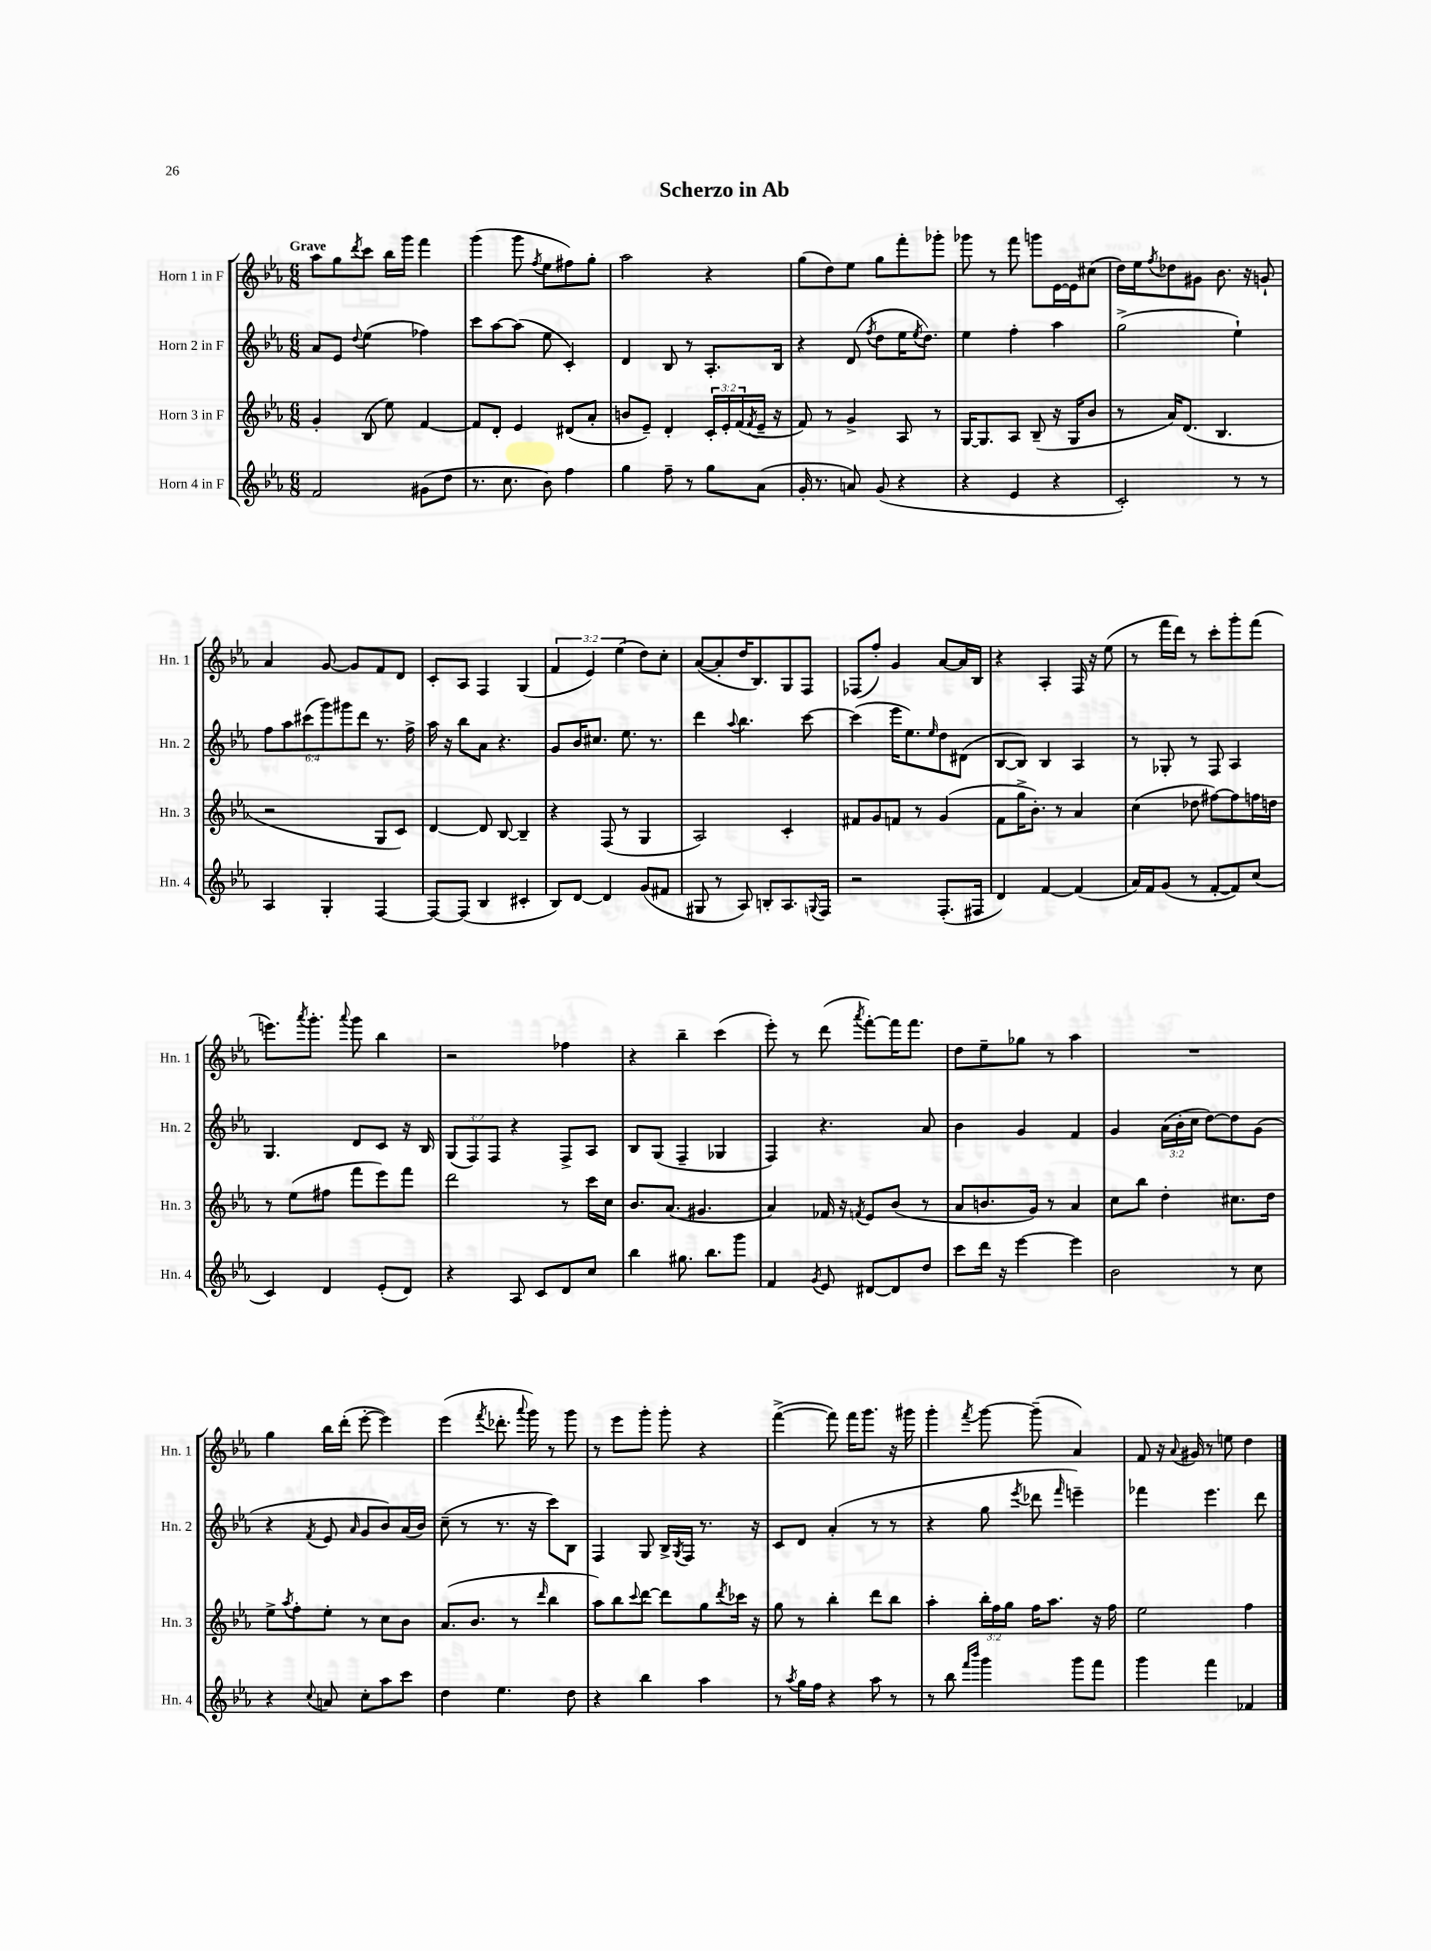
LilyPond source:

\header { title = "Scherzo in Ab" }
<<
\new StaffGroup <<
\new Staff = "s0" \with { instrumentName = "Horn 1 in F" shortInstrumentName = "Hn. 1" } {
    \clef treble \key ees \major \numericTimeSignature \time 6/8 \override Staff.TupletNumber.text = #tuplet-number::calc-fraction-text \tempo "Grave"
    aes''8 g''8 \acciaccatura { d'''8 } c'''8 bes''16 g'''16 f'''4 |
    g'''4( g'''8 \acciaccatura { f''8 } ees''8 fis''8) g''8-. |
    aes''2 r4 |
    g''8( d''8) ees''8 g''8 f'''8-. ges'''8-. |
    ges'''8 r8 f'''8 g'''8 ees'16~ ees'16 cis''8( |
    d''16) ees''16 \acciaccatura { f''8 } des''8 gis'8 bes'8. r16 g'8-! |
    aes'4 g'8~ g'8 f'8 d'8 |
    c'8-. aes8 f4 g4( |
    \tuplet 3/2 { f'4 ees'4) ees''4( } d''8) c''8-. |
    aes'8~( aes'8-. d''16 bes8.) g8 f8 |
    fes8( f''8-.) g'4 aes'8~ aes'16 bes16 |
    r4 aes4-. f16 r16 ees''8( |
    r8 f'''16 d'''16) r8 c'''8-. g'''8-. f'''8( |
    e'''8.) \acciaccatura { aes'''8 } g'''8.-. \appoggiatura { aes'''8 } g'''8 bes''4 |
    r2 fes''4 |
    r4 bes''4-- c'''4( |
    ees'''8-.) r8 d'''8( \acciaccatura { aes'''8 } f'''8~-.) f'''16 f'''8. |
    d''8 ees''8-- ges''8 r8 aes''4 |
    R2. |
    g''4 bes''16 d'''16-.( ees'''8~-. ees'''4) |
    ees'''4( \acciaccatura { f'''8 } des'''8.-. \appoggiatura { aes'''8 } g'''16) r8 g'''8 |
    r8 ees'''8 g'''8-. g'''8-. r4 |
    f'''4~->( f'''8) f'''16 g'''8. r16 gis'''16 |
    g'''4-. \acciaccatura { f'''8 } g'''8~ g'''8--( aes'4) |
    f'8 r16 \appoggiatura { aes'8 } gis'16 r8 e''8 d''4 \bar "|." |
}
\new Staff = "s1" \with { instrumentName = "Horn 2 in F" shortInstrumentName = "Hn. 2" } {
    \clef treble \key ees \major \numericTimeSignature \time 6/8 \override Staff.TupletNumber.text = #tuplet-number::calc-fraction-text
    aes'8 ees'8 \appoggiatura { d''8 } ees''4( fes''4) |
    c'''8 aes''8~ aes''8( ees''8 c'4-.) |
    d'4 bes8 r8 aes8.-. bes16 |
    r4 d'8( \acciaccatura { f''8 } d''8 ees''16 \acciaccatura { ees''8 } d''8.) |
    ees''4 f''4-. aes''4 |
    g''2->( ees''4-!) |
    \tuplet 6/4 { f''8 aes''8 cis'''8( g'''8) gis'''8 d'''8 } r8. f''16-> |
    aes''16 r16 bes''8 aes'8 r4. |
    g'8 bes'16 cis''8. ees''8. r8. |
    d'''4 \appoggiatura { aes''8 } bes''4. c'''8~ |
    c'''4( ees'''16 ees''8.) \grace { ees''16 } d''8 dis'8( |
    bes8~ bes8) bes4 aes4 |
    r8 ges8-. r8 f8 aes4 |
    g4. d'8 c'8 r16 bes16 |
    \tuplet 3/2 { g8( f8) f8 } r4 f8-> aes8 |
    bes8 g8( f4-- ges4 |
    f4) r4. aes'8 |
    bes'4 g'4 f'4 |
    g'4 \tuplet 3/2 { aes'16( bes'16-. c''16 } d''8~) d''8 g'8( |
    r4 \acciaccatura { f'8 } ees'8 \grace { aes'16 } g'8 bes'8) aes'16( bes'16) |
    c''8--( r8 r8. r16 c'''8) bes8 |
    f4 g8 bes16-> \acciaccatura { g8 } f16 r8. r16 |
    c'8 d'8 aes'4-.( r8 r8 |
    r4 g''8 \acciaccatura { ees'''8 } des'''8 \grace { f'''16 } e'''4--) |
    fes'''4 ees'''4. d'''8 \bar "|." |
}
\new Staff = "s2" \with { instrumentName = "Horn 3 in F" shortInstrumentName = "Hn. 3" } {
    \clef treble \key ees \major \numericTimeSignature \time 6/8 \override Staff.TupletNumber.text = #tuplet-number::calc-fraction-text
    g'4-. bes8( ees''8) f'4~ |
    f'8 d'8-. ees'4 dis'8( aes'8-. |
    b'8 ees'8--) d'4-. \tuplet 3/2 { c'16-. ees'16-. f'16( } \acciaccatura { f'8 } ees'16-- r16 |
    f'8) r8 g'4-> aes8 r8 |
    g16~ g8. aes8 bes8--( r16 g16 bes'8 |
    r8 aes'16) d'8.( bes4. |
    r2 g8 c'8) |
    d'4~ d'8 bes8~ bes4-- |
    r4 f8( r8 g4 |
    aes2) c'4-. |
    fis'8 g'8 f'8 r8 g'4( |
    f'8 g''16-> bes'8.-.) r8 aes'4 |
    c''4( des''8 fis''8~) fis''8 f''16 d''16 |
    r8 ees''8( fis''8 f'''8 ees'''8) f'''8 |
    d'''2 r8 c'''16 c''16 |
    bes'8. aes'8.( gis'4. |
    aes'4) fes'16 r16 \acciaccatura { f'8 } ees'8 bes'8( r8 |
    aes'8 b'8. g'16) r8 aes'4 |
    c''8 bes''8 d''4-. cis''8. d''16 |
    ees''8-> \acciaccatura { aes''8 } f''8-. ees''8-. r8 c''8 bes'8 |
    aes'8.( bes'8. r8 \grace { d'''16 } bes''4 |
    aes''8) bes''8 \appoggiatura { c'''8 } d'''8~ d'''8 g''8 \acciaccatura { d'''8 } ces'''16 r16 |
    g''8 r8 bes''4-. d'''8 bes''8 |
    aes''4-. \tuplet 3/2 { bes''16-. f''16 g''16 } f''16 aes''8. r16 f''16 |
    ees''2 f''4 \bar "|." |
}
\new Staff = "s3" \with { instrumentName = "Horn 4 in F" shortInstrumentName = "Hn. 4" } {
    \clef treble \key ees \major \numericTimeSignature \time 6/8
    f'2 gis'8( d''8 |
    r8. c''8. bes'8) f''4 |
    g''4 f''8-- r8 g''8 aes'8( |
    g'16-. r8. a'8) g'8( r4 |
    r4 ees'4 r4 |
    c'2-.) r8 r8 |
    aes4 g4-. f4~ |
    f8~ f8( bes4 cis'4-. |
    bes8) d'8~ d'4 g'8( fis'8 |
    gis8 r8 aes8) b8-. aes8. \appoggiatura { g8 } f16 |
    r2 f8.-.( fis16 |
    d'4) f'4~ f'4( |
    aes'16) f'16 g'8( r8 f'8~-. f'8) c''8( |
    c'4) d'4 ees'8-.( d'8) |
    r4 aes8 c'8 d'8 c''8 |
    bes''4 gis''8. bes''8. g'''8 |
    f'4 \acciaccatura { g'8 } ees'8 dis'8~ dis'8 d''8 |
    c'''8 d'''16 r16 ees'''4~ ees'''4 |
    bes'2 r8 c''8 |
    r4 \appoggiatura { c''8 } a'8 c''8-. aes''8 c'''8 |
    d''4 ees''4. d''8 |
    r4 bes''4 aes''4 |
    r8 \acciaccatura { aes''8 } g''16 f''16 r4 aes''8 r8 |
    r8 bes''8 \grace { f'''16 bes'''16 } g'''4 g'''8 f'''8 |
    g'''4 f'''4 fes'4 \bar "|." |
}
>>
>>
\layout { \context { \Score \remove "Bar_number_engraver" } }
